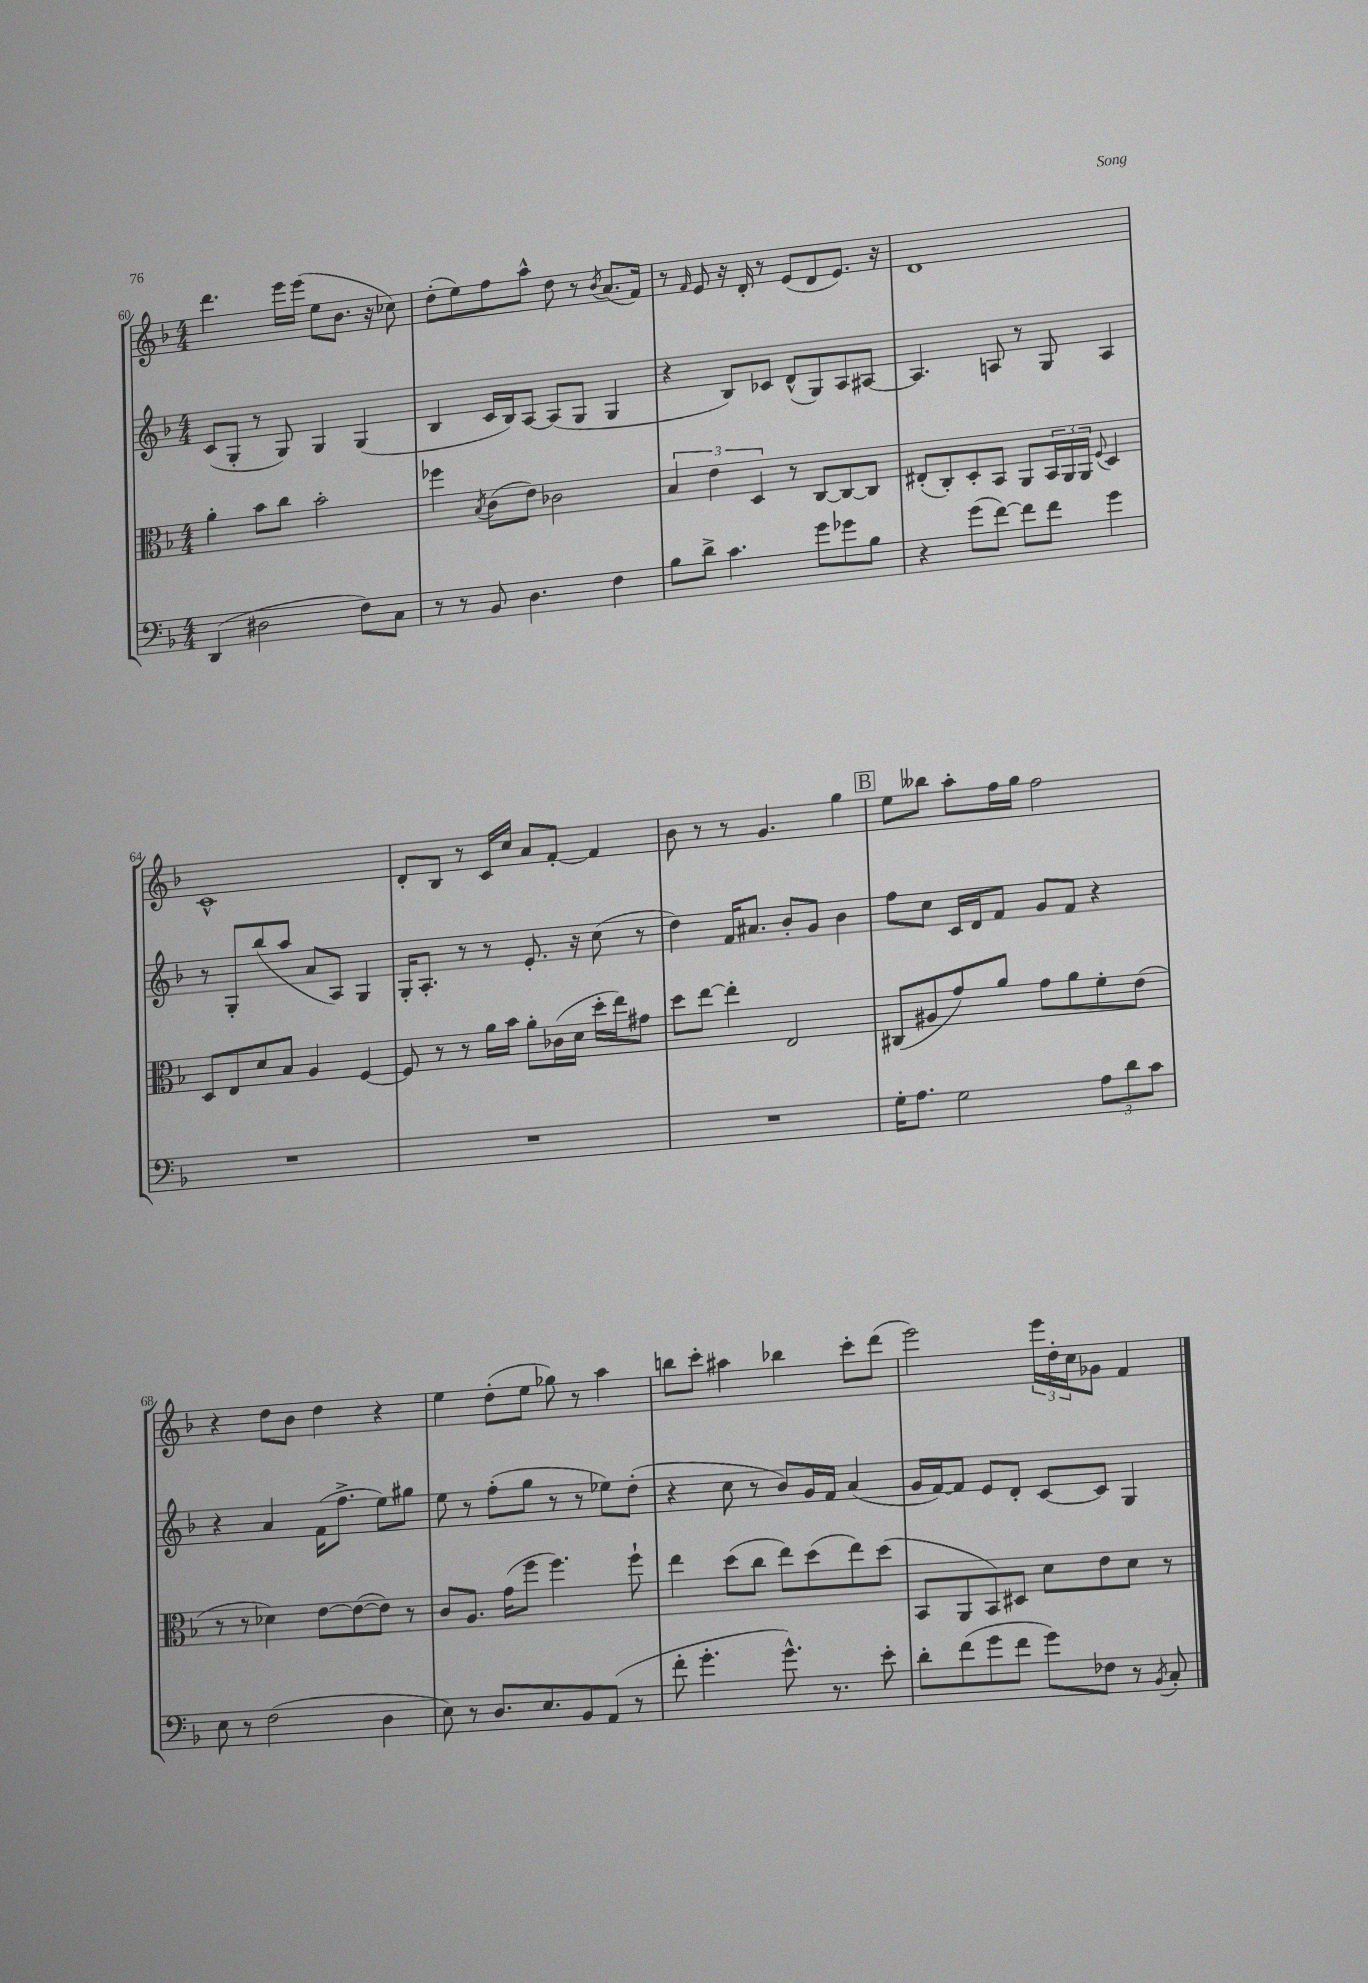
<<
\new StaffGroup <<
\new Staff = "s0" {
    \clef treble \key f \major \numericTimeSignature \time 4/4
    d'''4. e'''16 e'''16( e''8 bes'8. r16 ces''8) |
    d''8-.( e''8) f''8 a''8-^ d''8 r8 \acciaccatura { bes'8 } a'8.( f'16) |
    r8 \grace { f'16 } e'8 r16 d'16-. r8 e'8( d'8 e'8.) r16 |
    d'1 |
    c'1-^ |
    d'8-. bes8 r8 c'16 c''16 a'8 f'8~-. f'4 |
    bes'8 r8 r8 g'4. g''4 |
    \mark \markup { \box "B" } e''8 beses''8 a''8-. f''16 g''16 f''2 |
    r4 d''8 bes'8 d''4 r4 |
    e''4 d''8-.( e''8 ges''8) r8 a''4 |
    b''8 c'''8-. ais''4 bes''4 c'''8-. d'''8( |
    e'''2) \tuplet 3/2 { e'''16 d''16-. c''16 } ges'8 f'4 \bar "|." |
}
\new Staff = "s1" {
    \clef treble \key f \major \numericTimeSignature \time 4/4
    c'8( g8-. r8 g8) g4 g4( |
    bes4 c'16 bes16) a8~ a8( g8 g4 |
    r4 bes8) ces'8 d'8-^( g8) a8 ais8~ |
    ais4. a8 r8 g8 a4 |
    r8 g8-. bes''8( a''8 a'8 a8) g4 |
    g16-. a8.-. r8 r8 e'8.-. r16 c''8( r8 |
    d''4) f'16 ais'8. bes'8-. g'8 bes'4 |
    \mark \markup { \box "B" } f''8 c''8 c'16 d'16 f'8 g'8 f'8 r4 |
    r4 a'4 f'16( f''8.-> e''8) gis''8 |
    e''8 r8 f''8-.( g''8 r8 r8 ees''8) d''8-.( |
    r4 c''8 r8 bes'8) g'16 f'16 a'4( |
    g'16 f'16~) f'8 e'8 d'8-. c'8~ c'8 g4 \bar "|." |
}
\new Staff = "s2" {
    \clef alto \key f \major \numericTimeSignature \time 4/4
    a'4-. bes'8 c''8 bes'2-. |
    fes''4 \acciaccatura { bes8 } c'8( e'8) ces'2 |
    \tuplet 3/2 { bes4 e'4 d4 } r8 c8~ c8~ c8 |
    eis8-.( c8-.) d8-. bes,8 a,8 \tuplet 3/2 { bes,16 a,16 a,16 } \appoggiatura { f8 } d4 |
    d8 e8 d'8 bes8 a4 f4~ |
    f8 r8 r8 a'16 bes'16 a'8-. ces'16( d'16 d''16-. e''16) gis'8 |
    d''8 e''8~ e''4-. e2 |
    \mark \markup { \box "B" } cis8( ais8 g'8) a'8 g'8 a'8 f'8-. e'8( |
    r8 r8 des'4) e'8~ e'8~( e'8) r8 |
    c'8 a8. g'16( f''8 f''4.) f''8-! |
    e''4 d''8( c''8 e''8) d''8( e''8) d''8( |
    bes,8 a,8 bes,8) dis8 d'8 e'8 d'8 r8 \bar "|." |
}
\new Staff = "s3" {
    \clef bass \key f \major \numericTimeSignature \time 4/4
    d,4( dis2 f8) c8 |
    r8 r8 bes,8 d4. f4 |
    bes8 d'8-> c'4. g'8 ges'8 bes8 |
    r4 g'8( f'8~) f'8 f'8 g'4 |
    R1 |
    R1 |
    R1 |
    \mark \markup { \box "B" } g16-. a8. g2 \tuplet 3/2 { a8 d'8 c'8 } |
    e8 r8 f2( d4 |
    e8) r8 d8. e8. bes,8 a,8( r8 |
    f'8-. g'4.-. g'8.-^) r8. e'8-. |
    d'8-. f'8( g'8 f'8 g'8) fes8 r8 \acciaccatura { bes,8 } c8-. \bar "|." |
}
>>
>>
\layout { \context { \Score currentBarNumber = #60 } }
